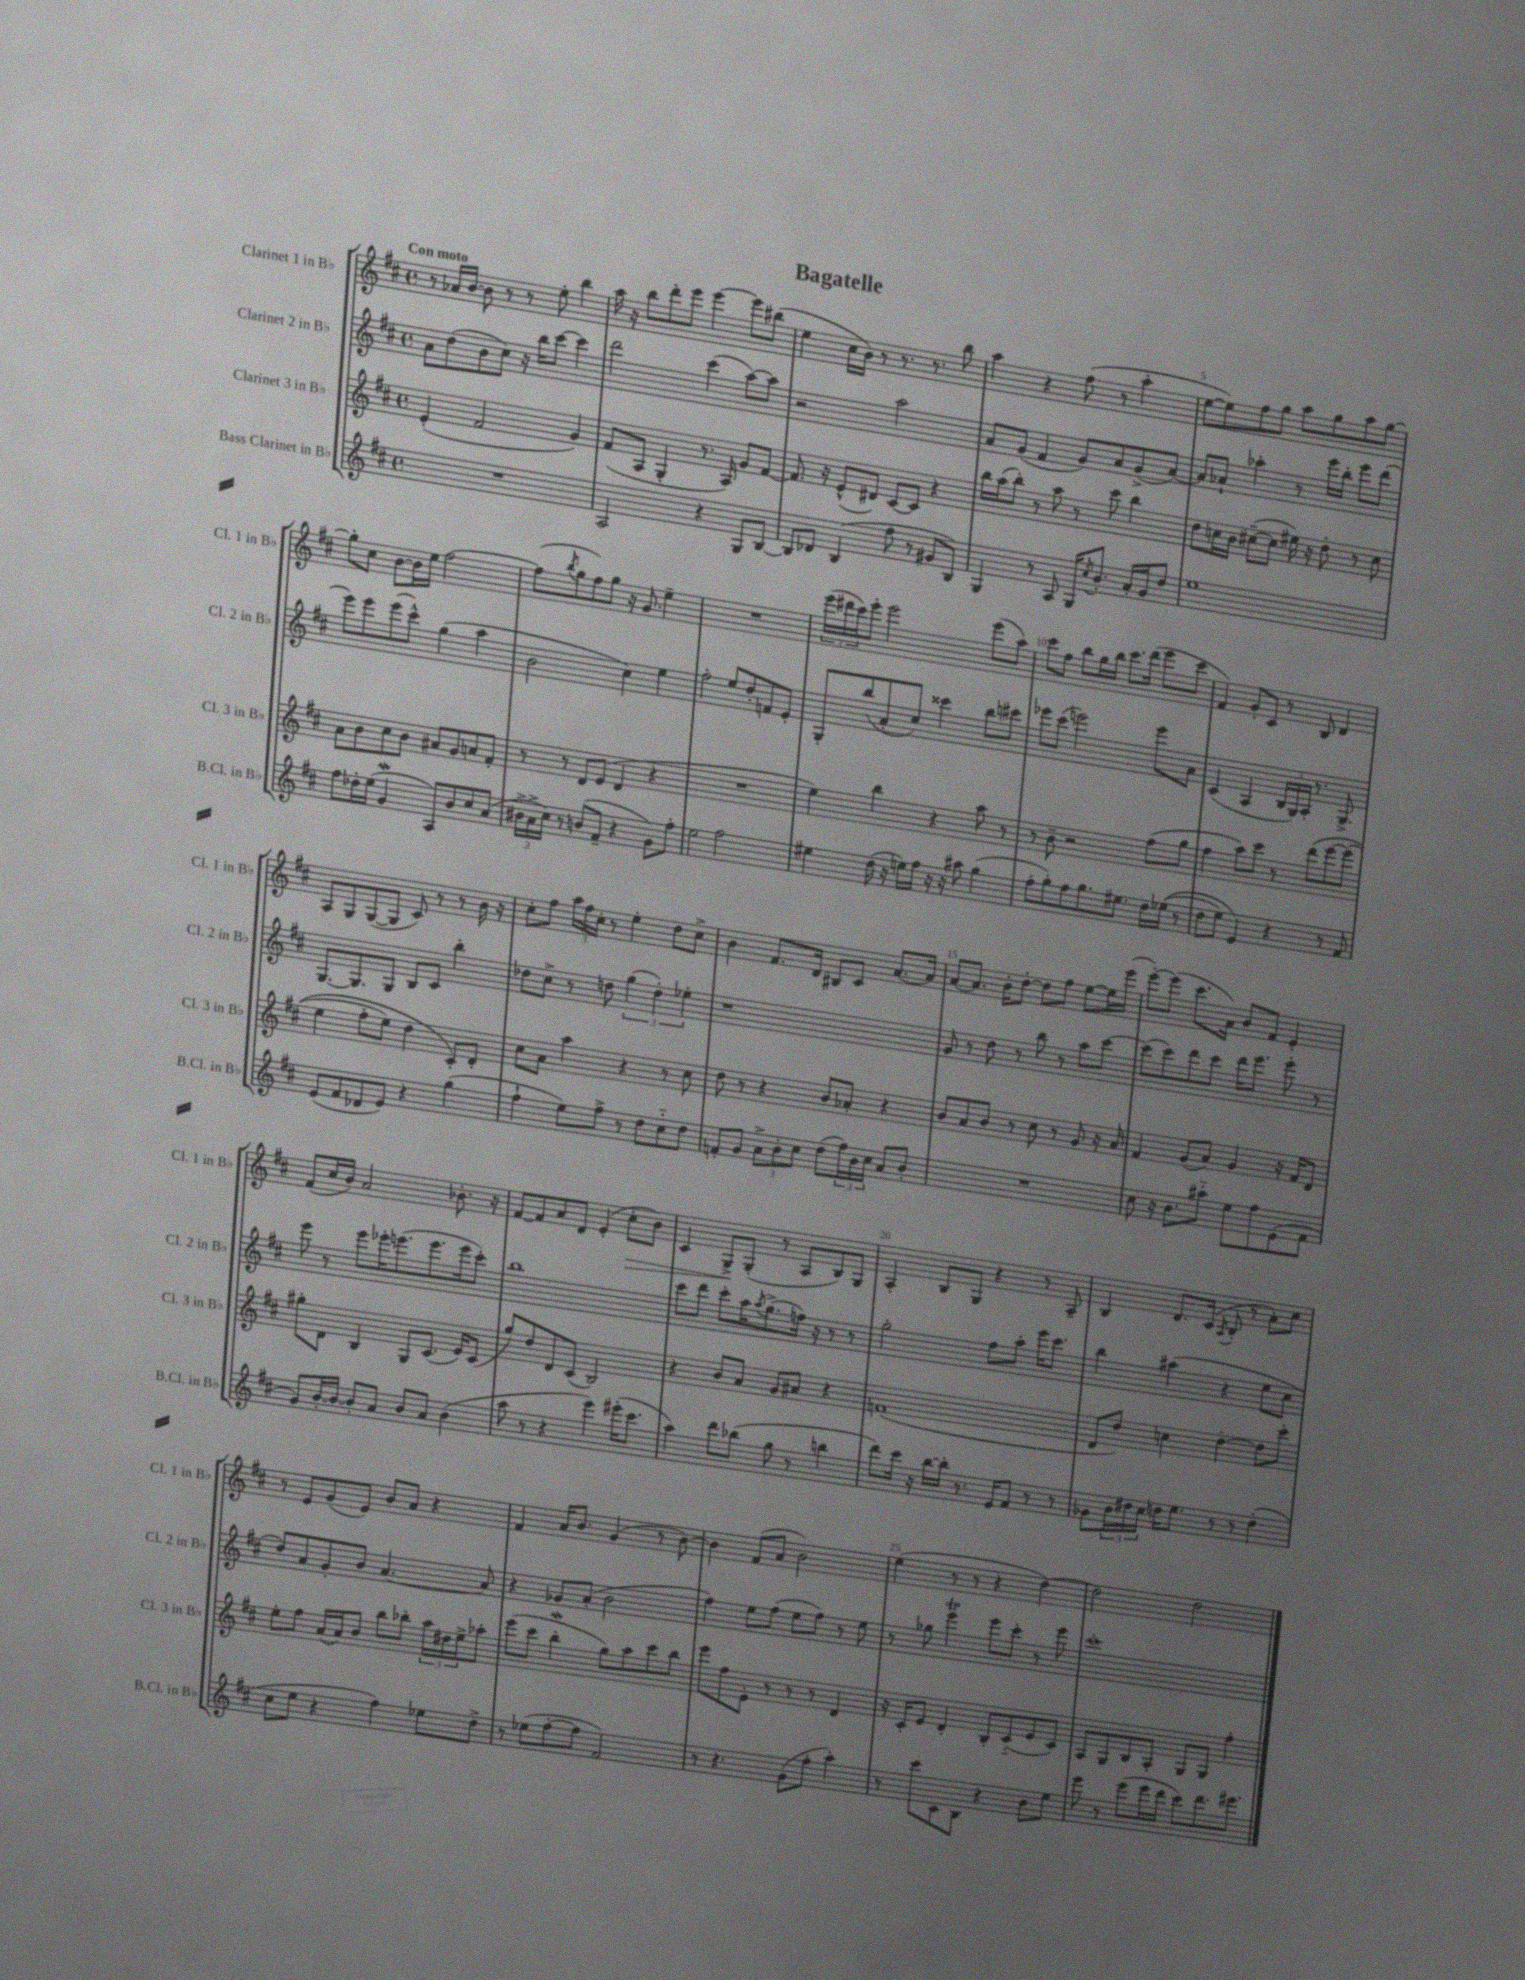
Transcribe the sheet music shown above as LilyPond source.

\header { title = "Bagatelle" }
<<
\new StaffGroup <<
\new Staff = "s0" \with { instrumentName = "Clarinet 1 in Bb" shortInstrumentName = "Cl. 1 in Bb" } {
    \clef treble \key d \major \defaultTimeSignature \time 4/4 \tempo "Con moto"
    r8 aes'16 b'16~ b'8 r8 r8 e''8-. b''4 |
    a''16 r16 b''8 d'''8-. e'''8 e'''4~ e'''8 bis''8( |
    e''4 cis''16 b'16) r8 r8. r8. b''8 |
    a''4 r4 fis''8( r8 a''4-. |
    e''8~ e''8) fis''8 g''8 a''8 g''8 a''8 g''8~ |
    g''8-. cis''8 b'8~ b'16 e''16 fis''2~ |
    fis''8( \acciaccatura { b''8 } g''8 fis''8) g''8 r16 g'8. e''4-- |
    R1 |
    \tuplet 3/2 { e'''16( dis'''16 cis'''16) } e'''8-. e'''2 e'''8( a''8) |
    cis'''8 fis''8 b''8 g''16 b''16 cis'''8. d'''16( e'''8 cis'''8 |
    fis'4) g'8-. cis'8 r8 b8 d'4 |
    a8 g8 g8~( g8 cis'8) r8 r8 b'16 r16 |
    cis''8-. fis''8 \tuplet 3/2 { a''16 fis''16 cis''16-. } r8 e''4-. d''8 cis''8-> |
    b'4 fis'8. d'16 bis8 cis'8 a'8.~ a'16 |
    a'8~ a'8. b'16-. d''8~-. d''8 fis''8 e''8~ e''16 e'''16( |
    e'''8~-.) e'''8( cis'''8. a'16) b'8 fis'8 e'4-. |
    fis'8( cis''16 b'16) a'2 bes'8.-. r16 |
    fis'8~ fis'8 a'8 d'8 e'4-.( cis''8-.\> b'8) |
    cis'4 g8->\! g8-.( r8 a8 b8) g8 |
    a4-. b8 g8 r4 r8 a8-- |
    b4 d'8. cis'16( \acciaccatura { a8 } b8-. r8 a'8-.) cis''8 |
    r8 e'8 g'8( e'8) b'8 a'8 r4 |
    fis'4 a'16 b'8. g'4( r8 b'8~) |
    b'4 fis'8( a'8 b'2) |
    e''4( r8 r8 r4 d''4~) |
    d''2 d''2 \bar "|." |
}
\new Staff = "s1" \with { instrumentName = "Clarinet 2 in Bb" shortInstrumentName = "Cl. 2 in Bb" } {
    \clef treble \key d \major \defaultTimeSignature \time 4/4
    a'8 d''8( b'8 cis''8) r16 b''16 cis'''8~ cis'''4 |
    d'''2 cis'''4( a''8~) a''8 |
    r2 a''2 |
    a'8 g'8( fis'4 g'8) a'8 g'8->( a'8~) |
    a'8 aes'8-! aes''4-. r8 e'''16 b''16-. e'''8 d'''8( |
    e'''8) e'''8 e'''8( cis'''8-^) g''4( a''4 |
    b'2 cis''4) e''4 |
    fis''2-. e''8 d''8-. f'8 e'8-. |
    g8-. b''8( a'8-. cis''8) cisis'''4 b''8 cis'''8 |
    ees'''8 cis'''8( e'''2) e'''8 a'8 |
    cis'4( a4 \tuplet 3/2 { b16 g16) a16-. } r8. g8.-> |
    g8.~ g8. g8 b8 cis'8 b''4-. |
    des''8 cis''8-> r8 d''8 \tuplet 3/2 { g''4( d''4-.) ees''4-. } |
    r1 |
    g'8 r8 d''8 r8 b''8 r8 a''8 cis'''8~ |
    cis'''8( cis'''8) d'''8 cis'''8 d'''16 e'''8. e'''8-. r8 |
    e'''8 r8 e'''8 ees'''16-. e'''8.( e'''8. e'''16 cis'''8-.) |
    b''1 |
    cis'''8 d'''8 cis'''8-. a''16 \acciaccatura { a''8 } g''8.->( f''16) r16 r8 r8 |
    g''2-. fis''8 a''8-. e'''16 cis'''8. |
    b''4 ais''4( r4 e''8 cis''8 |
    d''8) a'8 g'8-. b'8 a'4.~ a'8 |
    r4 ges'8 a'8-.( b'2 |
    fis''4) e''8 fis''8( e''8 fis''8) r8 e''8 |
    r8 ges''8 e'''4\trill e'''8 cis'''8-. r8 e'''8 |
    cis'''1-. \bar "|." |
}
\new Staff = "s2" \with { instrumentName = "Clarinet 3 in Bb" shortInstrumentName = "Cl. 3 in Bb" } {
    \clef treble \key d \major \defaultTimeSignature \time 4/4
    e'4-.( fis'2 g'4) |
    fis'8( a8 g4-. r8. a16) g'8 fis'8~ |
    fis'8. r16 e'8-^( dis'8) cis'8~ cis'8 r4 |
    b''16 a''16( b''8-.) r8 a''8 r8 cis'''8 b''4 |
    d''8 c''16 b'16 cis''8~--( cis''8 eis''16) r16 d''8-. r8 cis''8 |
    a'8 b'8 cis''8 b'8 ais'8 g'8 a'8 fis'8-. |
    r8 r8 d'8 e'8( d'4 r4 |
    R1 |
    e''4) b''4 r4 a''8 r8 |
    r8 b'8-- r2 fis''8( g''8 |
    fis''4 a''8) cis'''8 r8 d'''8\( e'''8~ e'''8( |
    e''4 fis''8-. e''8) d''4 cis'8-.\) d'8-. |
    cis''8 a'8 a''4 r4 r8 cis''8 |
    d''8 r8 r4 b'8 aes'8-. r4 |
    b'8 a'8 b'8 r8 cis''8 r8 g'8 r16 a'16 |
    fis'4 g'8( a'8) g'4 r16 fis'16 d'8 |
    gis''8-. d'8 b4 g8 cis'8.( e'16) cis'8( |
    g''8) d''8 d'8 cis'8( b2) |
    r4 b'8 a'8 g'8 ais'8 r4 |
    f'1( |
    d'8 d''8) c''4 d''4~-. d''8 cis'''8-. |
    e''8-. fis''8 a'16( a'16) b'8 b''8 bes''8-. \tuplet 3/2 { a''16 dis''16 e''16-> } aes''8-. |
    e'''8( cis'''8 b''4-.\mordent g''8) a''8 cis'''8 b''8 |
    e'''8 fis''8 e'8-. r8 r8 r8 d'4 |
    r16 cis'16-. e'8 d'4-. b8-. cis'8-_( e'8 cis'8) |
    a8 g8 b8 a8-. g8 g8 fis''4-. \bar "|." |
}
\new Staff = "s3" \with { instrumentName = "Bass Clarinet in Bb" shortInstrumentName = "B.Cl. in Bb" } {
    \clef treble \key d \major \defaultTimeSignature \time 4/4
    R1 |
    a2 r4 g8 b8~ |
    b8 des'8 b4( fis''8 r8 gis'8 b8) |
    g4 r8 a8 g16 \acciaccatura { cis''8 } b'8.-. a'16-. g'16 d''8 |
    e''1 |
    fis''8 des''16-. e''16( g'4\mordent a8) b'8 cis''8 a'8( |
    \tuplet 3/2 { bis'16-> a'16-> cis''16) } r8 b'8( fis'8-- r4 g'8) fis''8-. |
    e''2 fis''2 |
    eis''4 d''16( r16 e''16) fis''16 r16 r16 ais''8 g''4( |
    fis''8-. g''8-.) fis''8 g''8. eis''8. d''16 ees''16(\( r8 |
    d''8 e''8) e'4\) r4 r8 fis'8 |
    e'8( fis'8 des'8 e'8) r4 g''4( |
    fis''4-! e''8) fis''8-> r8 d''8 cis''8-_ d''8 |
    f'8-. g'8 \tuplet 3/2 { a'8-> b'8-. cis''8 } d''8( \tuplet 3/2 { fis''16) b'16 cis''16 } a'8 b'8-. |
    R1 |
    cis''8 r16 b'8. ais''8-_ e''8 fis''8 e'8( fis'8 |
    g'8) b'16~-. b'16~ b'8-. a'8 b'8 a'8 b'4( |
    a''8 r8 r4 e'''4) eis'''16-.( cis'''8. |
    a''4) d'''8 bes''8( g''8 r8 b''4 |
    d'''8) cis'''16 r16 b''16~ b''16-. r8. e'16 fis'8 r8 r8 |
    ges'8 \tuplet 3/2 { b'16 dis''16 cis''16 } d''16 e''8. r8 r8 d''4-.( |
    cis''8 e''8 r4 fis''4) ees''8 d''8-> |
    r8 ees''8( fis''8~-. fis''8 fis'2) |
    r8 r4. g'8( fis''8-. a''4-.) |
    r8 cis'''8 cis'8 b8 r4 b'8 e''8 |
    e'''8 r8 e'''8( e'''16 d'''16 cis'''8) d'''8. eis'''8. \bar "|." |
}
>>
>>
\layout { \context { \Score \override BarNumber.break-visibility = ##(#f #t #t) barNumberVisibility = #(every-nth-bar-number-visible 5) } }
